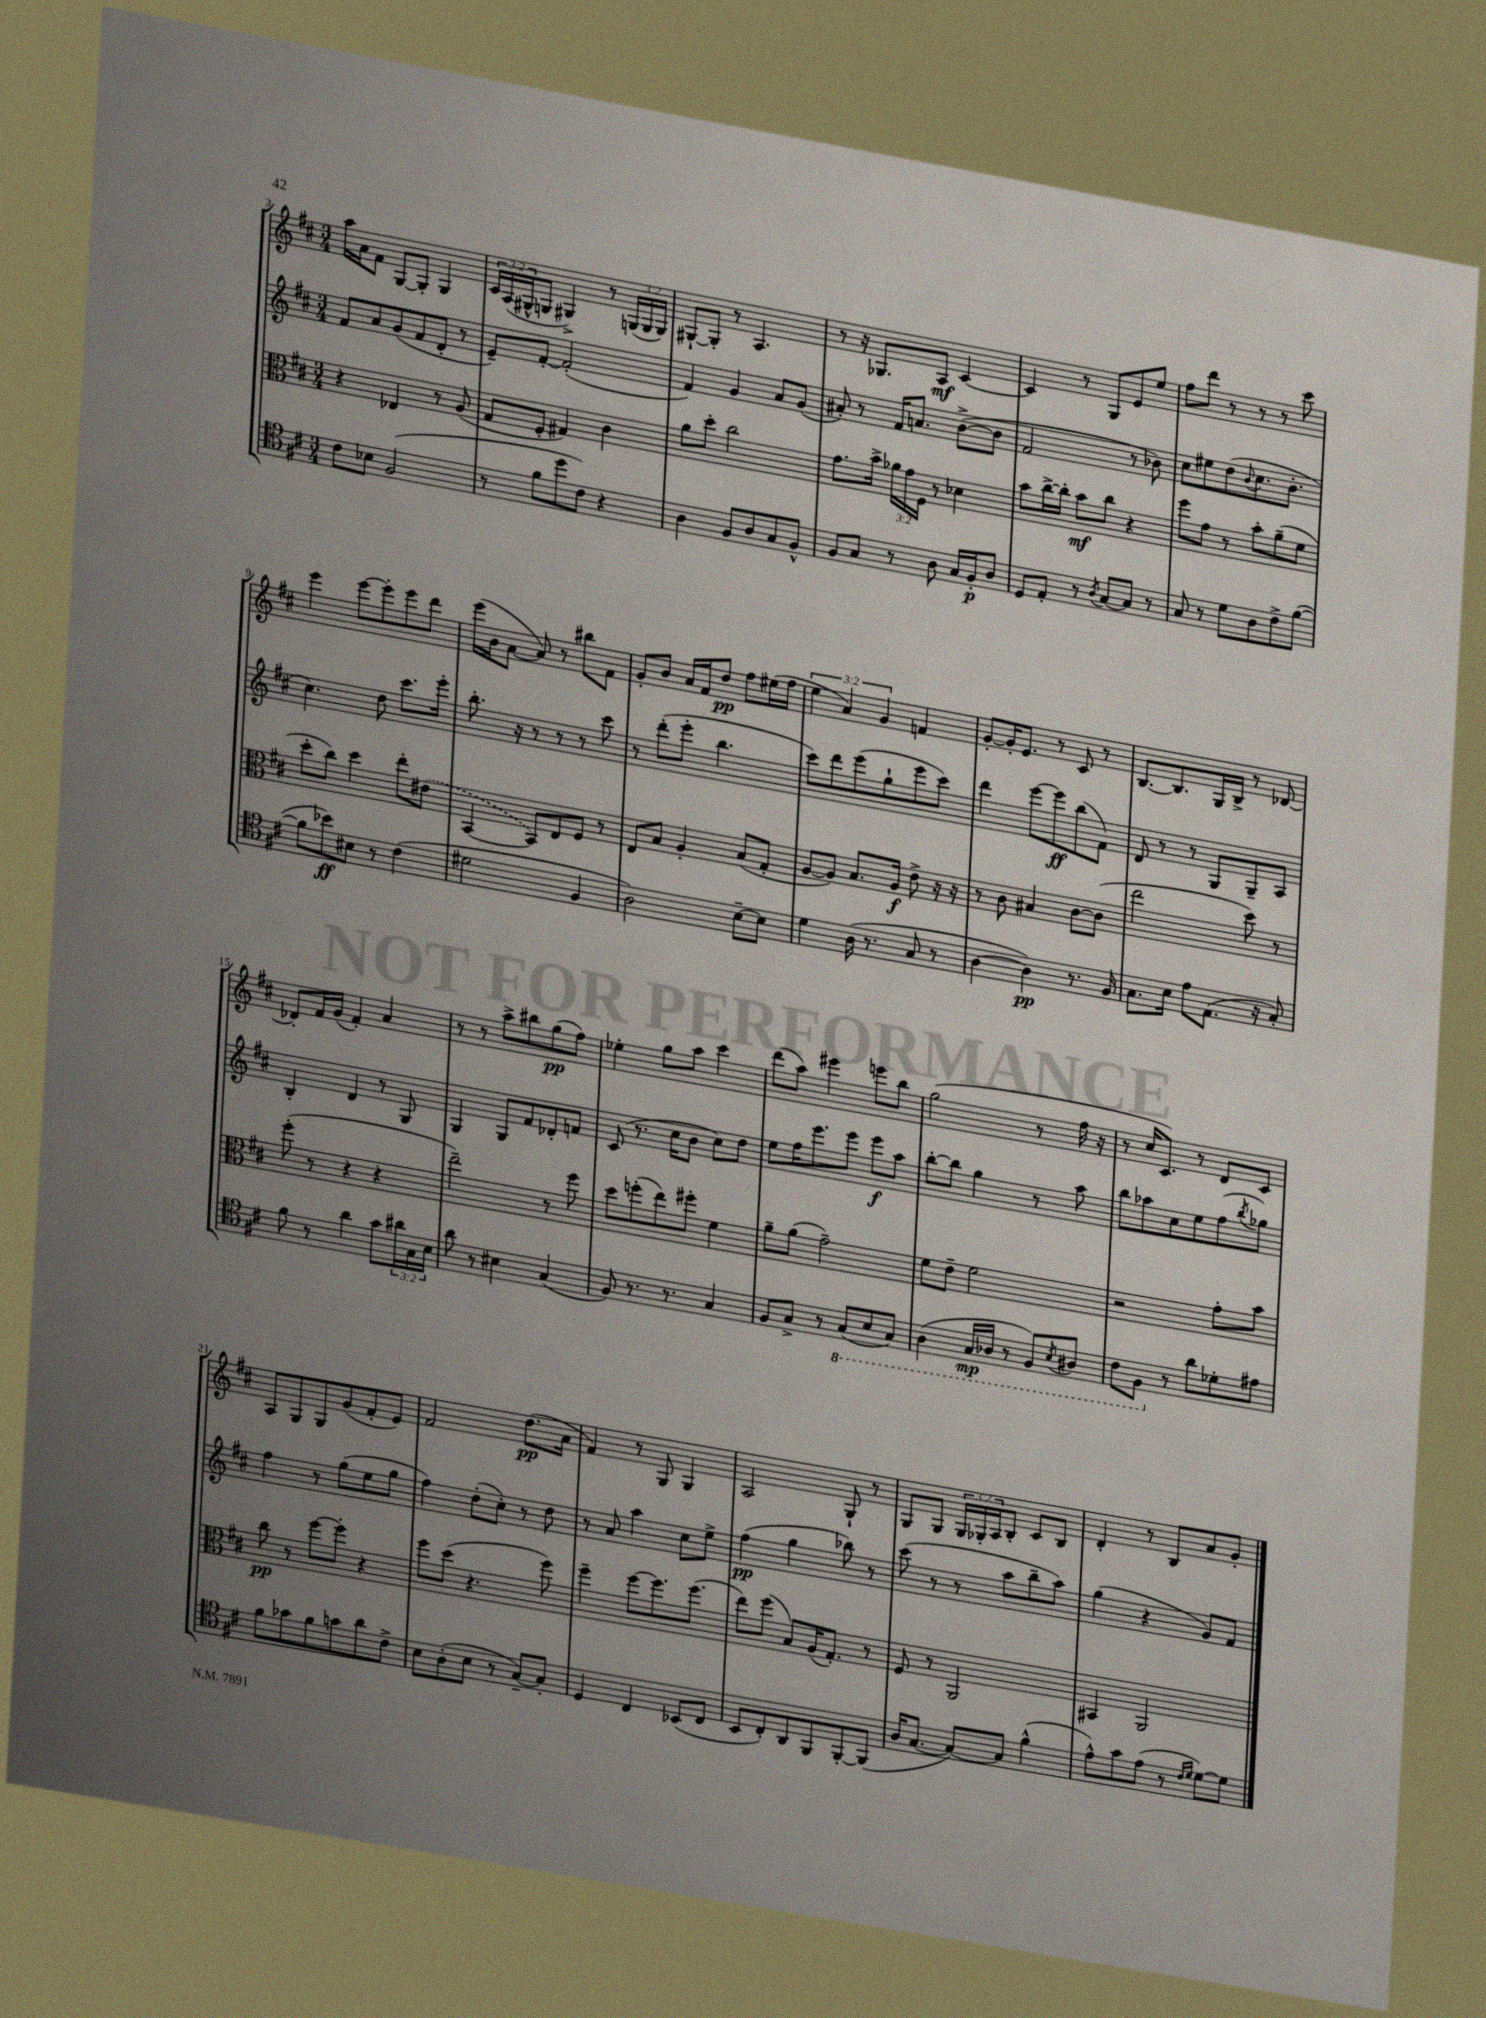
<<
\new StaffGroup <<
\new Staff = "s0" {
    \clef treble \key d \major \numericTimeSignature \time 3/4 \override Staff.TupletNumber.text = #tuplet-number::calc-fraction-text
    a''16 a'16 fis'8 g8~ g8-. g4 |
    \tuplet 3/2 { cis'16 a16( gis16-^ } g8 gis4->) r8 \tuplet 3/2 { g16( g16 g16) } |
    gis8~-! gis8-. r8 a4. |
    r8 r16 ges8. a8\mf cis'4~ |
    cis'4 r8 g8 e'8 e''8 |
    fis''8 d'''8 r8 r8 r8 cis'''8 |
    e'''4 e'''8~ e'''8-. e'''8 d'''8 |
    e'''16( b'16 a'8~ a'8) r8 bis''8 fis'8 |
    g'8-. b'8 a'16 fis'16 d''8\pp fis''8 eis''16( fis''16 |
    \tuplet 3/2 { e''4 a'4) g'4 } f'4 |
    g'8~-. g'16-. e'8. r8 cis'8 r8 |
    b8.~ b8. g16 b16-> r8 des'8~ |
    des'8-. fis'16 g'16( fis'4-.) a'4 |
    r8 r8 a''8-> bis''8 g''8\pp( fis''8) |
    ees''4-. g''8 a''8 cis'''4 |
    d'''8( a''8) eis'''4 e'''8 b''8 |
    g''2( r8 fis''16 r16 |
    r8 cis''16 cis'8.) r8 d'8 cis'8 |
    a8 g8 g8 g'8( fis'8-. e'8) |
    fis'2 d''8.\pp( a'16 |
    fis'4) r8 g8 g4 |
    a2 g8-! r8 |
    g8 g8 \tuplet 3/2 { g16 ges16-. a16 } b8-. cis'8 b8 |
    d'4-. r8 b8 a'8 g'8-. \bar "|." |
}
\new Staff = "s1" {
    \clef treble \key d \major \numericTimeSignature \time 3/4
    fis'8 a'8 g'8( fis'8 d'8-. r8 |
    e'8--) fis'8~-. fis'2-.( |
    fis'4) g'4 a'8 g'8( |
    ais'8-.) r8 fis'16 a'8. b'8~->( b'8 |
    fis'2 r8 bes'8) |
    cis''8 eis''8 d''8( \appoggiatura { b'8 } cis''8. b'8.-. |
    cis''4.) d''8 cis'''8. e'''16-. |
    b''8.-. r16 r8 r8 r8 cis'''8 |
    r8 d'''8-.( e'''8-. b''4. |
    cis'''8) d'''8 e'''8( g''8-! e'''8 cis'''8) |
    d'''4 e'''8~ e'''8\ff b''8( fis'8) |
    d'8 r8 r8 g8 g8-- a8 |
    b4-. d'4 r8 g8 |
    g4 g8 fis'8 des'8-. f'8 |
    cis'8( r8. cis''16 b'8 cis''8) d''8 |
    e''8 fis''16 e'''8. e'''8 e'''8\f a''8 |
    b''8~-. b''8 g''4 r8 a''8 |
    b''8 aes''8 cis''8 e''8 fis''8( \acciaccatura { b''8 } ges''8) |
    fis''4 r8 g''8( e''8 g''8 |
    fis''4) d''8-.( cis''8-.) r8 d''8 |
    r8 a'8 a''4 cis''8 e''8-> |
    fis''4\pp( g''4 bes''8) r8 |
    cis'''8( r8 r8 a''8 b''8-- a''8) |
    g''4( r4 g'8) fis'8 \bar "|." |
}
\new Staff = "s2" {
    \clef alto \key d \major \numericTimeSignature \time 3/4 \override Staff.TupletNumber.text = #tuplet-number::calc-fraction-text
    r4 ees4 r8 a8( |
    g8 fis8-. gis4) cis'4 |
    a'8 d''8-. cis''2 |
    g'8. b'16-> \tuplet 3/2 { aes'16 g'16 fis16 } r8 des'4 |
    b'8 cis''16~-> cis''16-. b'8\mf cis''8 r4 |
    fis''8 g'8 r8 b'8-. a'8--( fis'8 |
    d''8-. cis''8) d''4 e''8-. \once \slurDashed eis'8( |
    b,4~ b,8) e8 fis8 r8 |
    e8 b8 a4-. b8( g8-. |
    a8~ a8) b8. a16\f e'8-> r16 r16 |
    r8 cis'8 bis4 cis'8~ cis'8( |
    e''2 d''8) r8 |
    fis''8-.( r8 r4 r4 |
    e''2--) r8 fis''8 |
    d''8 f''8-.( e''8) fis''8-. fis'4 |
    a'8-- a'8( g'2--) |
    fis'8 e'8-- fis'2 |
    r2 g'8-. b'8 |
    cis''8\pp r8 fis''8~ fis''8-. r4 |
    fis''8 d''8( r4. fis''8) |
    fis''4-- fis''8~ fis''8. fis''8.( |
    e''8) fis''8( b8) a16( g8.-.) r8 |
    fis8 r8 a,2 |
    bis,4 a,2 \bar "|." |
}
\new Staff = "s3" {
    \clef tenor \key d \major \numericTimeSignature \time 3/4 \override Staff.TupletNumber.text = #tuplet-number::calc-fraction-text
    cis'8 bes8 fis2( |
    r8 fis'8 d''8 cis'8) r4 |
    a4 fis8 a8 g8 fis8-^ |
    fis8 g8 r8 a8 g16 fis16-.\p a8 |
    d8 e8-. r8 \acciaccatura { a8 } g8~ g8 r8 |
    g8 r8 d'8 a8 cis'8-> fis'8~( |
    fis'8 bes'8\ff) bis8 r8 cis'4( |
    dis'2 fis4 |
    a2) b8~-- b8 |
    d'4 a16( r8. g8 r8 |
    a4~ a4\pp) r8. fis16 |
    g8. b16 e'8 e8.( r16 g8-.) |
    fis'8 r8 a'4 g'8 \tuplet 3/2 { ais'16 g16 b16 } |
    a'8 r8 bis4 g4( |
    fis8) r8. r8. g4 |
    fis8 g8-> r8 \ottava #-1 g,8( b,8 g,8) |
    a,4( g,16\mp aes,16 r8 fis,8) \acciaccatura { b,8 } ais,8 |
    cis8 fis,8 \ottava #0 r8 a'8 des'8-. eis'8 |
    fis'8 ges'8 fis'8 g'8 a'8 cis'8-> |
    b8 a8-.( b8 r8 g8~--) g8-. |
    d4 cis4 bes,8( cis8 |
    b,8 cis8-.) a,8 fis,8 fis,8~-. fis,8( |
    a16 g8.~ g8~) g8 fis'4-^( |
    e'8-^) g'8 e'8( r8 \grace { cis'16 d'16 } d'8~) d'8 \bar "|." |
}
>>
>>
\layout { \context { \Score currentBarNumber = #3 } }
